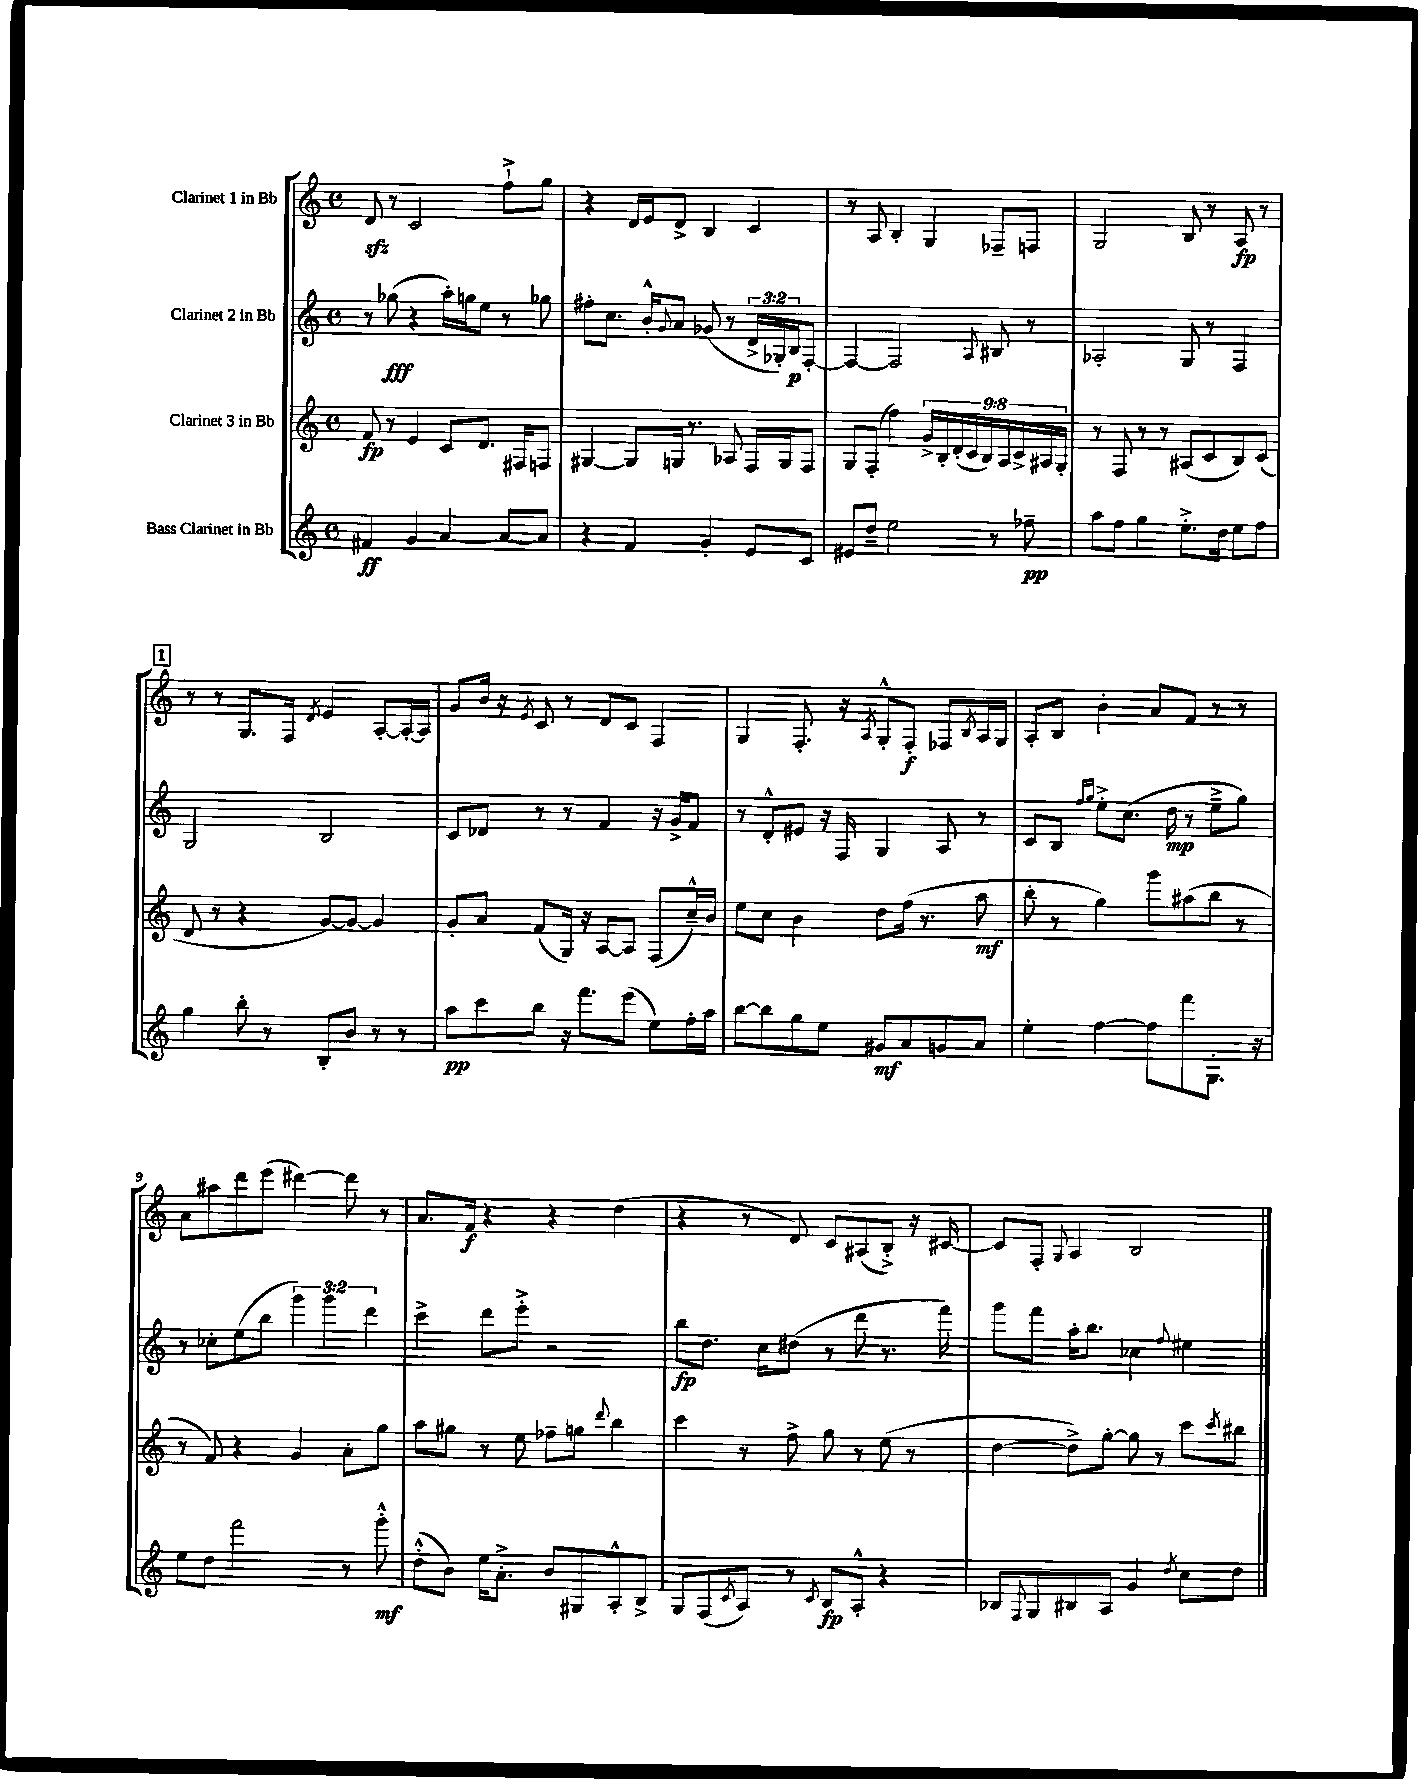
<<
\new StaffGroup <<
\new Staff = "s0" \with { instrumentName = "Clarinet 1 in Bb" } {
    \clef treble \key c \major \defaultTimeSignature \time 4/4
    d'8\sfz r8 c'2 f''8-!-> g''8 |
    r4 d'16 e'16 d'8-> b4 c'4 |
    r8 a8 b4-. g4 fes8-- f8 |
    g2 b8 r8 a8\fp r8 |
    \mark \markup { \box "1" } r8 r8 g8. f16 \acciaccatura { d'8 } e'4 a8~-. a16~-. a16 |
    g'8 b'16 r16 \acciaccatura { e'8 } c'8 r8 d'8 c'8 f4 |
    g4 f8.-. r16 \acciaccatura { a8 } g8-.-^ f8-.\f fes8 \acciaccatura { b8 } a16 g16 |
    a8-. b8 b'4-. a'8 f'8 r8 r8 |
    a'8 ais''8 d'''8 e'''8( dis'''4~) dis'''8 r8 |
    a'8. f'16\f r4 r4 d''4( |
    r4 r8 d'8) c'8 ais8( b8-.->) r16 cis'16~ |
    cis'8 f8-. \appoggiatura { g8 } a4 b2 \bar "|." |
}
\new Staff = "s1" \with { instrumentName = "Clarinet 2 in Bb" } {
    \clef treble \key c \major \defaultTimeSignature \time 4/4 \override Staff.TupletNumber.text = #tuplet-number::calc-fraction-text
    r8 ges''8\fff( r4 a''16-.) g''16 e''8 r8 ges''8 |
    fis''8-. c''8. b'16-.-^ \appoggiatura { g'8 } a'8 ges'8( r8 \tuplet 3/2 { d'16-> ges16-.) b16\p } f8~-. |
    f4~ f2 \appoggiatura { a8 } bis8 r8 |
    aes2-. g8 r8 f4 |
    \mark \markup { \box "1" } g2 b2 |
    c'8 des'8 r8 r8 f'4 r16 g'16-> f'8 |
    r8 d'8-.-^ eis'8 r16 f16 g4 a8 r8 |
    c'8 b8 \grace { f''16 g''16 } e''8-.-> c''8.( d''16\mp r8 e''8---> g''8) |
    r8 ces''8-. e''8( b''8 \tuplet 3/2 { g'''4) g'''4 d'''4 } |
    c'''4-> d'''8 e'''8-.-> r2 |
    b''8\fp d''8. c''16 dis''8( r8 d'''8 r8. f'''16) |
    g'''8 f'''8 a''16-. b''8. ces''4 \appoggiatura { f''8 } eis''4 \bar "|." |
}
\new Staff = "s2" \with { instrumentName = "Clarinet 3 in Bb" } {
    \clef treble \key c \major \defaultTimeSignature \time 4/4 \override Staff.TupletNumber.text = #tuplet-number::calc-fraction-text
    f'8\fp r8 e'4 c'8 d'8. fis16 f8 |
    gis4~ gis8 g16 r8. aes8 f16 g16 f8 |
    g8 f8-.( f''4) \tuplet 9/8 { g'16-> b16-. d'16-.( c'16 b16) a16 c'16-> ais16 g16-. } |
    r8 f8 r8 r8 ais8( c'8 b8) c'8( |
    \mark \markup { \box "1" } d'8 r8 r4 g'8~) g'8~ g'4 |
    g'8-. a'8 f'8( g16) r16 a8~ a8 f8( c''16---^) b'16 |
    e''8 c''8 b'4 d''8 f''16( r8. a''8\mf |
    b''8-. r8 g''4) g'''8 ais''8( b''8 r8 |
    r8 f'8) r4 g'4 a'8-. g''8 |
    a''8 gis''8 r8 e''8 fes''8-- g''8 \appoggiatura { d'''8 } b''4 |
    c'''4 r8 f''8-> g''8 r8 e''8( r8 |
    d''4~ d''8->) g''8~-. g''8 r8 c'''8 \acciaccatura { c'''8 } bis''8 \bar "|." |
}
\new Staff = "s3" \with { instrumentName = "Bass Clarinet in Bb" } {
    \clef treble \key c \major \defaultTimeSignature \time 4/4
    fis'4\ff g'4 a'4~ a'8~ a'8 |
    r4 f'4 g'4-. e'8 c'8 |
    eis'8 d''8-- e''2 r8 fes''8--\pp |
    a''8 f''8 g''4 e''8.-.-> d''16 e''8 f''8 |
    \mark \markup { \box "1" } g''4 b''8-. r8 b8-. b'8 r8 r8 |
    a''8\pp c'''8 b''8 r16 f'''8. e'''8( e''8) f''16-. a''16 |
    b''8~ b''8 g''8 e''8 gis'8\mf a'8 g'8 a'8 |
    e''4-. f''4~ f''8 f'''8 g8.-. r16 |
    e''8 d''8 f'''2 r8 g'''8-.-^\mf |
    d''8-.-^( b'8) e''16 a'8.-.-> b'8 gis8 a8-.-^ b8-> |
    g8 f8( \acciaccatura { c'8 } a8) r8 \acciaccatura { c'8 } b8\fp a8-.-^ r4 |
    bes8 \appoggiatura { f8 } g8 bis8 a8 g'4 \acciaccatura { d''8 } c''8 d''8 \bar "|." |
}
>>
>>
